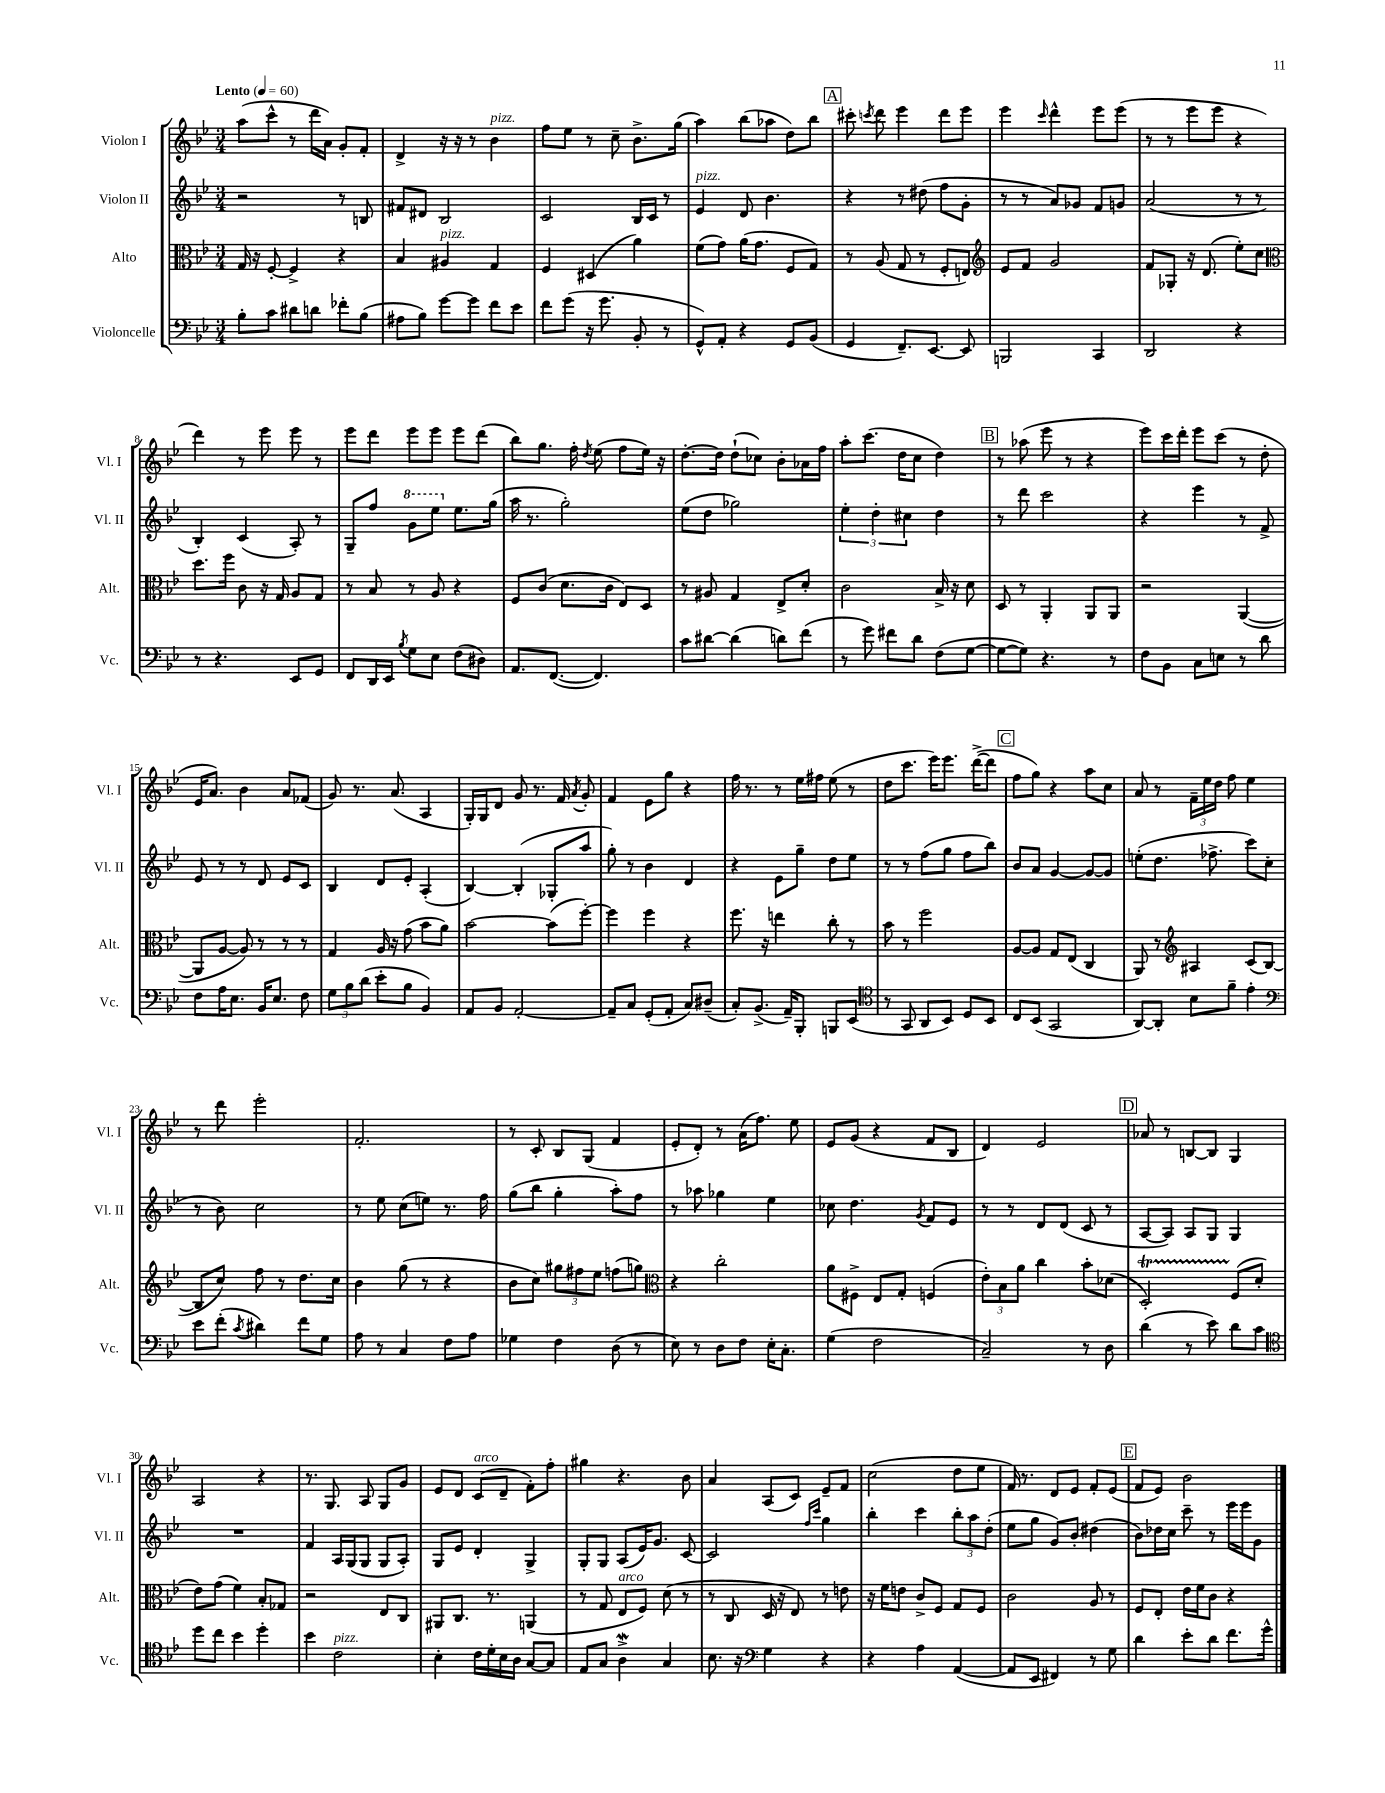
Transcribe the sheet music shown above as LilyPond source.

<<
\new StaffGroup <<
\new Staff = "s0" \with { instrumentName = "Violon I" shortInstrumentName = "Vl. I" } {
    \clef treble \key bes \major \numericTimeSignature \time 3/4 \tempo "Lento" 4 = 60
    \autoBeamOff a''8[( c'''8]-^ r8 d'''16[ a'16]) g'8[-. f'8]-. |
    d'4-> r16 r16 r8 bes'4^\markup { \italic "pizz." } |
    f''8[ ees''8] r8 c''8-- bes'8.[-> g''16]( |
    a''4) bes''8[( aes''8] d''8[) bes''8] |
    \mark \markup { \box "A" } cis'''8-. \acciaccatura { c'''8 } d'''8 ees'''4 d'''8[ ees'''8] |
    ees'''4 \grace { c'''16 } d'''4-^ ees'''8[ ees'''8]( |
    r8 r8 ees'''8[ ees'''8] r4 |
    d'''4) r8 ees'''8 ees'''8 r8 |
    ees'''8[ d'''8] ees'''8[ ees'''8] ees'''8[ d'''8]( |
    bes''8[) g''8.] f''16-. \acciaccatura { d''8 } ees''8( f''8[ ees''16]) r16 |
    d''8.[~-. d''16] d''8[-!( ces''8]) bes'8[-. aes'16 f''16] |
    a''8[-. c'''8.]( d''16[ c''8] d''4) |
    \mark \markup { \box "B" } r8 aes''8( ees'''8 r8 r4 |
    ees'''8[) c'''16 d'''16]-. ees'''8[ c'''8]( r8 d''8-. |
    ees'16[ a'8.]) bes'4 a'8[ fes'8]( |
    g'8) r8. a'8.( a4 |
    g16[-.) g16 d'8] g'8 r8. f'16 \acciaccatura { a'8 } g'8-. |
    f'4 ees'8[ g''8] r4 |
    f''16 r8. r8 ees''16[ fis''16] ees''8( r8 |
    d''8[ c'''8.] ees'''16[) ees'''8.] d'''16[~->( d'''8] |
    \mark \markup { \box "C" } f''8[ g''8]) r4 a''8[ c''8] |
    a'8 r8 \tuplet 3/2 { f'16[-- ees''16 d''16] } f''8 ees''4 |
    r8 d'''8 ees'''2-. |
    f'2.-. |
    r8 c'8-. bes8[ g8]( f'4 |
    ees'8[-. d'8]-.) r8 a'16[( f''8.]) ees''8 |
    ees'8[ g'8]( r4 f'8[ bes8] |
    d'4) ees'2 |
    \mark \markup { \box "D" } aes'8 r8 b8[~ b8] g4 |
    a2 r4 |
    r8. g8. a8 g8[ g'8] |
    ees'8[ d'8] c'8[^\markup { \italic "arco" }( d'8]-- f'8[-.) f''8]-. |
    gis''4 r4. bes'8 |
    a'4 a8[( c'8]) ees'8[-- f'8] |
    c''2( d''8[ ees''8] |
    f'16) r8. d'8[ ees'8] f'8[-. ees'8]( |
    \mark \markup { \box "E" } f'8[ ees'8]) bes'2 \bar "|." |
}
\new Staff = "s1" \with { instrumentName = "Violon II" shortInstrumentName = "Vl. II" } {
    \clef treble \key bes \major \numericTimeSignature \time 3/4
    \autoBeamOff r2 r8 b8 |
    fis'8[ dis'8] bes2 |
    c'2 bes16[ c'16] r8 |
    ees'4^\markup { \italic "pizz." } d'8 bes'4. |
    \mark \markup { \box "A" } r4 r8 dis''8( f''8[ g'8]-. |
    r8 r8 a'8[) ges'8] f'8[ g'8] |
    a'2( r8 r8 |
    bes4-.) c'4( a8-.) r8 |
    g8[-- f''8] \ottava #1 g''8[ ees'''8] \ottava #0 ees''8.[ g''16]( |
    a''16 r8. g''2-.) |
    ees''8[( d''8] ges''2) |
    \tuplet 3/2 { ees''4-. d''4-. cis''4 } d''4 |
    \mark \markup { \box "B" } r8 d'''8 c'''2 |
    r4 ees'''4 r8 f'8-> |
    ees'8 r8 r8 d'8 ees'8[ c'8] |
    bes4 d'8[ ees'8]-. a4-.( |
    bes4~) bes4-.( ges8[-. a''8] |
    g''8-.) r8 bes'4 d'4 |
    r4 ees'8[ g''8]-- d''8[ ees''8] |
    r8 r8 f''8[( g''8] f''8[ bes''8]) |
    \mark \markup { \box "C" } bes'8[ a'8] g'4~ g'8[~ g'8] |
    e''8[-.( d''8.] fes''8.-> c'''8[) c''8]( |
    r8 bes'8) c''2 |
    r8 ees''8 c''8[( e''8]) r8. f''16 |
    g''8[( bes''8] g''4-. a''8[-.) f''8] |
    r8 aes''8 ges''4 ees''4 |
    ces''8 d''4. \acciaccatura { g'8 } f'8[ ees'8] |
    r8 r8 d'8[ d'8]( c'8 r8 |
    \mark \markup { \box "D" } a8[~ a8]) a8[ g8] g4 |
    R2. |
    f'4 a16[ g16( g8] g8[ a8]-.) |
    g8[ ees'8] d'4-. g4-> |
    g8[-. g8] a8[( ees'16) g'8.] c'8~ |
    c'2 \grace { f''16[ c'''16] } g''4 |
    bes''4-. c'''4 \tuplet 3/2 { bes''8[-. a''8 d''8]-.( } |
    ees''8[ g''8] g'8[) bes'8]-. dis''4( |
    \mark \markup { \box "E" } bes'8[) des''16 c''16] c'''8-- r8 ees'''16[ ees'''16 g'8] \bar "|." |
}
\new Staff = "s2" \with { instrumentName = "Alto" shortInstrumentName = "Alt." } {
    \clef alto \key bes \major \numericTimeSignature \time 3/4
    \autoBeamOff g16 r16 f8~-. f4-> r4 |
    bes4 ais4^\markup { \italic "pizz." } g4 |
    f4 dis4( a'4) |
    f'8[( g'8]) a'16[( g'8.] f8[ g8]) |
    \mark \markup { \box "A" } r8 a8( g8 r8 f8[-. e8]) |
    \clef treble ees'8[ f'8] g'2 |
    f'8[ ges8]-. r16 d'8.( ees''8[-.) c''8] |
    \clef alto d''8.[ f''16] c'8 r16 g16 a8[ g8] |
    r8 bes8 r8 a8 r4 |
    f8[ c'8]( d'8.[ c'16] ees8[) d8] |
    r8 ais8 g4 ees8[-> d'8]-. |
    c'2 bes16-> r16 d'8 |
    \mark \markup { \box "B" } d8 r8 a,4-. a,8[ a,8] |
    r2 a,4~( |
    a,8[ a8]~ a8) r8 r8 r8 |
    g4 a16 r16 g'8( bes'8[ a'8]) |
    bes'2~ bes'8[( f''8]~-.) |
    f''4 f''4 r4 |
    f''8. r16 e''4 c''8-. r8 |
    bes'8 r8 f''2 |
    \mark \markup { \box "C" } a8[~ a8] g8[ ees8]( c4 |
    a,8) r8 \clef treble ais4 c'8[( bes8]~ |
    bes8[ c''8]) f''8 r8 d''8.[ c''16] |
    bes'4 g''8( r8 r4 |
    bes'8[ c''8]) \tuplet 3/2 { gis''8[ fis''8 ees''8] } f''8[( g''8]) |
    \clef alto r4 c''2-. |
    a'8[ fis8]-> ees8[ g8]-. f4( |
    \tuplet 3/2 { ees'8[-.) bes8 a'8] } c''4 bes'8[-. des'8]( |
    \mark \markup { \box "D" } d2-.\startTrillSpan) f8[\stopTrillSpan( d'8]-. |
    ees'8[) g'8]( f'4) bes8[-. ges8] |
    r2 ees8[ c8] |
    ais,8[ c8.] r8. a,4( |
    r8 g8 ees8[^\markup { \italic "arco" } f8]) d'8( r8 |
    r8 c8 d16 r16 ees8) r8 e'8 |
    r16 f'16[ e'8] c'8[-> f8] g8[ f8] |
    c'2 a8 r8 |
    \mark \markup { \box "E" } f8[ ees8]-. ees'16[ f'16 c'8] r4 \bar "|." |
}
\new Staff = "s3" \with { instrumentName = "Violoncelle" shortInstrumentName = "Vc." } {
    \clef bass \key bes \major \numericTimeSignature \time 3/4
    \autoBeamOff bes8[-. c'8] dis'8[ d'8] fes'8[-. bes8]( |
    ais8[ bes8]) g'8[~ g'8] f'8[ ees'8] |
    f'8[ g'8]( r16 g'8. bes,8-. r8 |
    g,8[-^) a,8]-. r4 g,8[ bes,8]( |
    \mark \markup { \box "A" } g,4 f,8.[--) ees,8.]~ ees,8 |
    b,,2 c,4 |
    d,2 r4 |
    r8 r4. ees,8[ g,8] |
    f,8[ d,16 ees,16] \acciaccatura { bes8 } g8[ ees8] f8[( dis8]) |
    a,8.[ f,8.]~( f,4.) |
    c'8[ dis'8]~ dis'4( d'8[) f'8]( |
    r8 g'8) fis'8[ d'8] f8[( g8]~ |
    \mark \markup { \box "B" } g8[~ g8]) r4. r8 |
    f8[ bes,8] c8[ e8] r8 d'8 |
    f8[ a16 ees8.] bes,16[ ees8.] f8 |
    \tuplet 3/2 { g8[ bes8 d'8]( } ees'8[-. bes8] bes,4) |
    a,8[ bes,8] a,2~-. |
    a,8[-- c8] g,8[-.( a,8]-. c8[) dis8]--( |
    c8[-.) bes,8.]->( a,16[--) bes,,8]-. b,,8[ ees,8]( |
    \clef tenor r8 g,8 a,8[ bes,8]) d8[ bes,8] |
    \mark \markup { \box "C" } c8[ bes,8]( g,2 |
    a,8[~) a,8]-. bes8[ f'8]-- ees'4-. |
    \clef bass ees'8[ f'8]-.( \acciaccatura { c'8 } dis'4) f'8[ g8] |
    a8 r8 c4 f8[ a8] |
    ges4 f4 d8( r8 |
    ees8) r8 d8[ f8] ees16[-. c8.]-. |
    g4( f2 |
    c2--) r8 d8 |
    \mark \markup { \box "D" } d'4( r8 ees'8) d'8[ c'8] |
    \clef tenor d''8[ c''8] bes'4 d''4-. |
    bes'4 c'2^\markup { \italic "pizz." } |
    bes4-. c'16[ d'16-. bes16 a16] g8[~ g8] |
    ees8[ g8] a4->\mordent g4 |
    bes8. r16 \clef bass g4 r4 |
    r4 a4 a,4~( |
    a,8[ ees,8] fis,4) r8 g8 |
    \mark \markup { \box "E" } d'4 ees'8[-. d'8] f'8.[ g'16]-^ \bar "|." |
}
>>
>>
